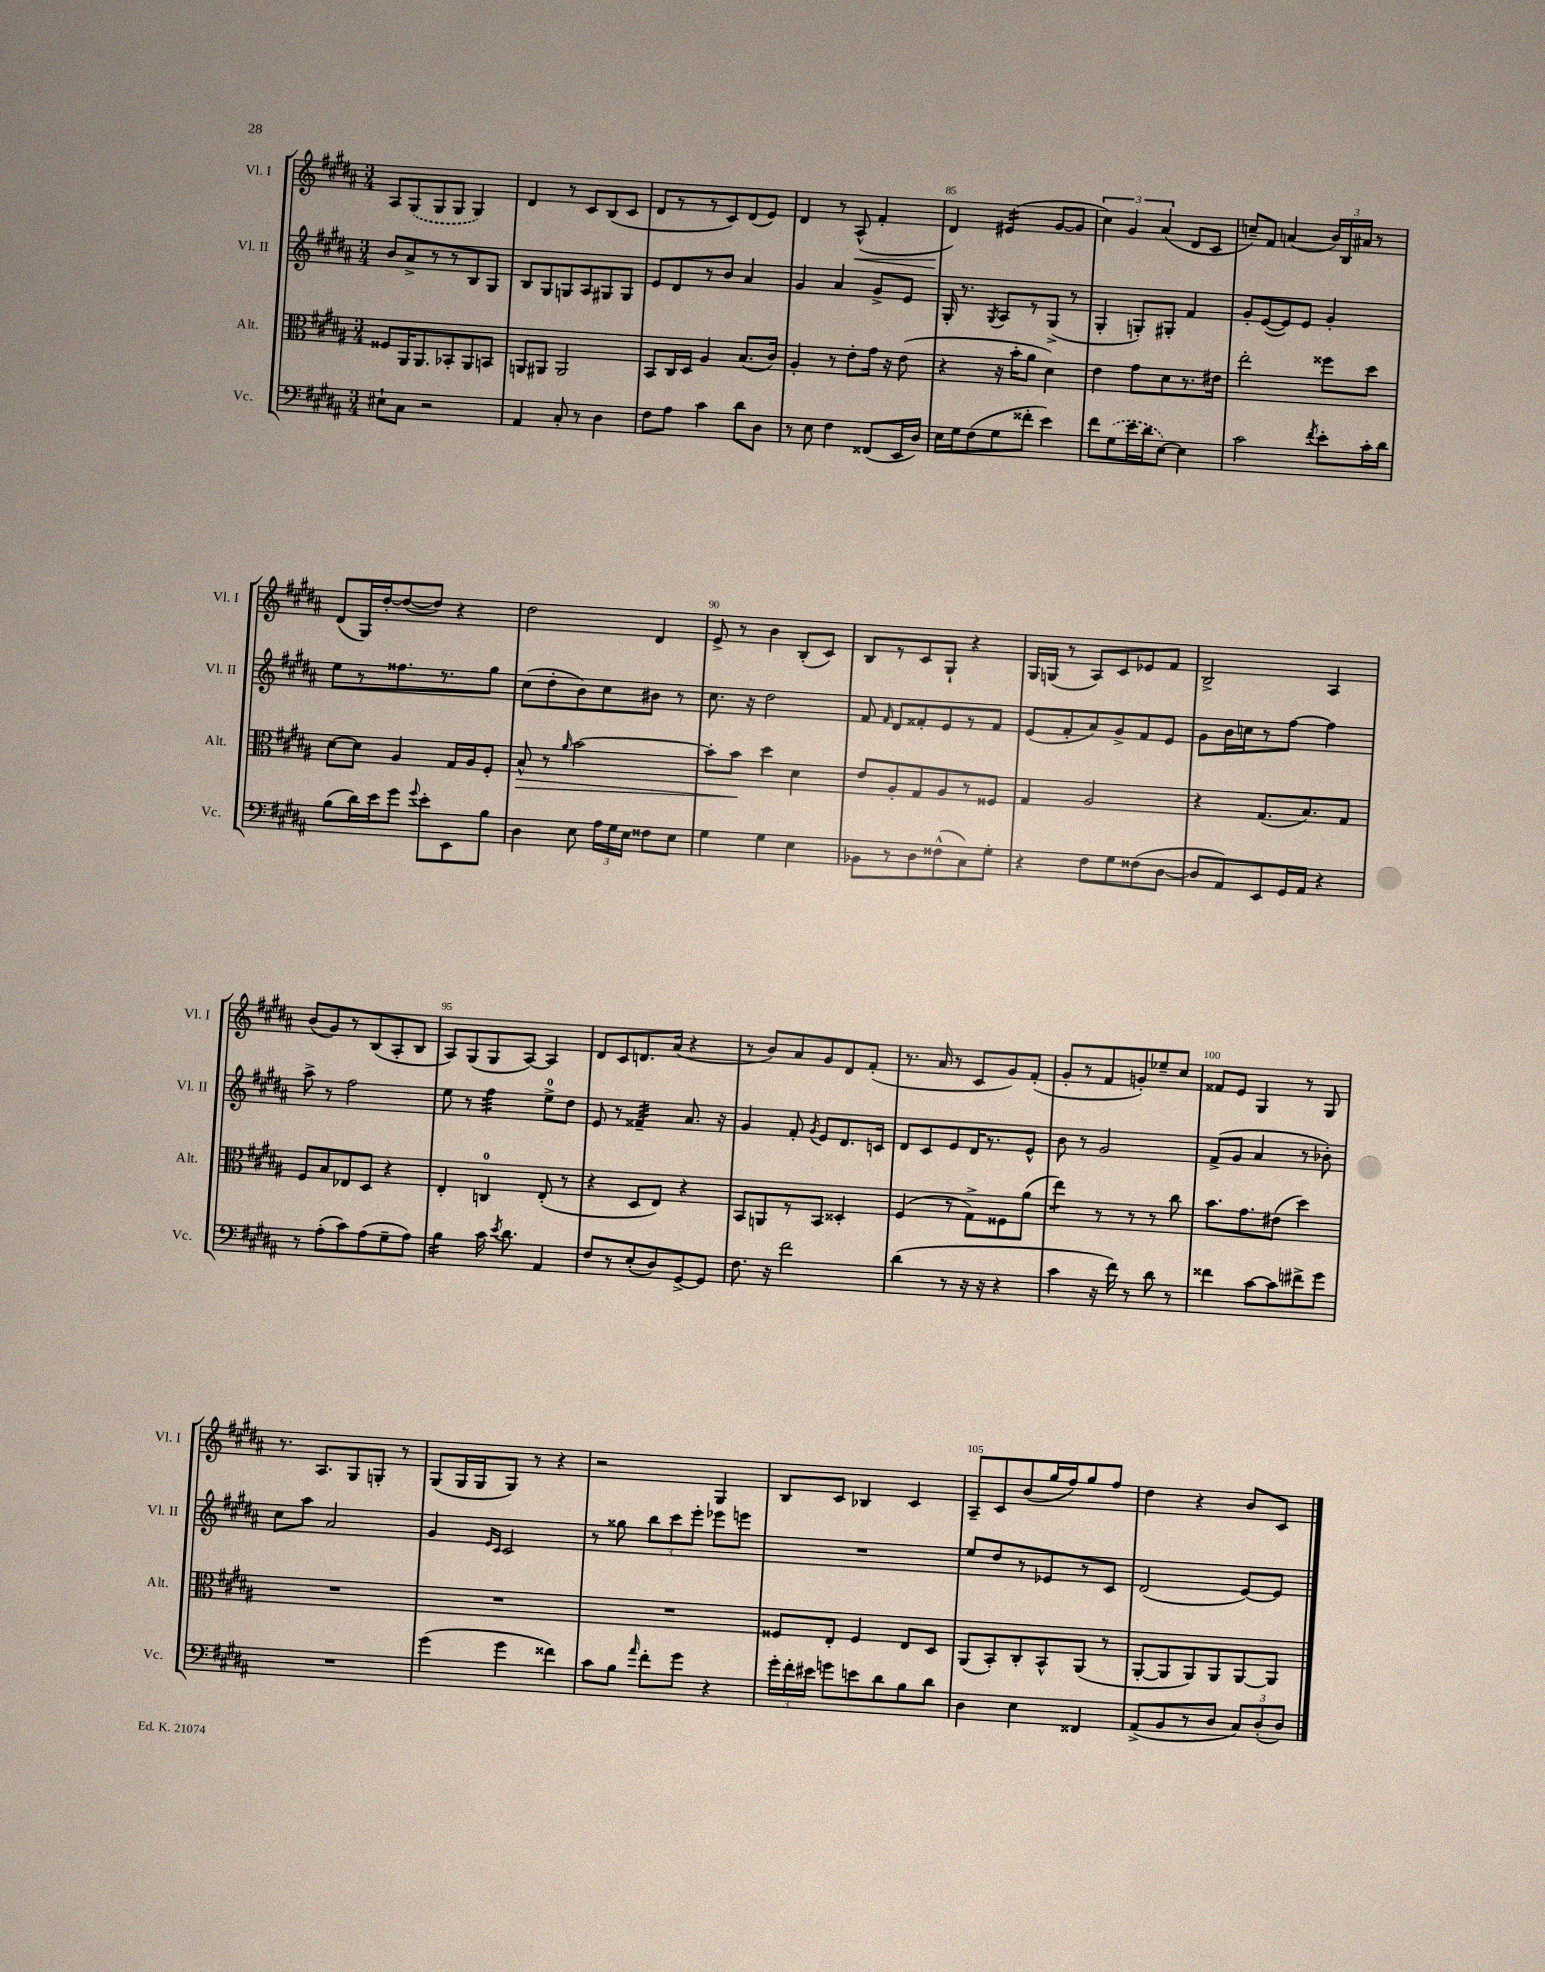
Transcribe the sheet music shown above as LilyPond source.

<<
\new StaffGroup <<
\new Staff = "s0" \with { instrumentName = "Vl. I" shortInstrumentName = "Vl. I" } {
    \clef treble \key b \major \numericTimeSignature \time 3/4
    \autoBeamOff ais8[ \once \slurDashed gis8( gis8 gis8] gis4) |
    dis'4 r8 cis'8[ b8( cis'8] |
    dis'8[ r8 r8 cis'8) dis'8( e'8]) |
    dis'4 r8 ais8-^\<( fis'4-. |
    dis'4\!) eis'4:16( gis'8[~ gis'8] |
    \tuplet 3/2 { cis''4) gis'4 ais'4( } dis'8[ cis'8] |
    c''8[--) fis'8] a'4( \tuplet 3/2 { b'16[) b16 ais'16] } r8 |
    dis'8[( gis16) dis''16~-. dis''8~( dis''8]) r4 |
    dis''2 dis'4 |
    e'8-> r8 b'4 b8[-.( cis'8]) |
    b8[ r8 cis'8 gis8]-! r4 |
    gis16[ g16]( r8 ais8[) cis'8 ees'8 fis'8] |
    b2-> ais4 |
    b'8[( gis'8) r8 b8( ais8-. b8] |
    ais8[) gis8( gis8 ais8]~) ais4 |
    dis'8[ cis'8 d'8. ais'16]( r4 |
    r8 b'8[) ais'8 gis'8 dis'8 fis'8]-.( |
    r8. ais'16 r8 cis'8[ gis'8) fis'8]-.( |
    gis'8[-. r8 fis'8 g'8-.) ees''8-- cis''8] |
    fisis'8[ e'8] gis4 r8 gis8 |
    r8. ais8.[ gis8 g8]-. r8 |
    gis8[( gis16 gis16 gis8]) r8 r4 |
    r2 gis4 |
    b8[ cis'8] bes4 cis'4 |
    ais8[-- cis'8 b'8( gis''16 fis''16) gis''8 fis''8] |
    dis''4 r4 b'8[ cis'8] \bar "|." |
}
\new Staff = "s1" \with { instrumentName = "Vl. II" shortInstrumentName = "Vl. II" } {
    \clef treble \key b \major \numericTimeSignature \time 3/4
    \autoBeamOff b'8[ ais'8-> r8 r8 b8 gis8] |
    b8[ gis8 g8 ais8 gis8 gis8] |
    e'8[ dis'8 r8 b'8] ais'4 |
    gis'4 ais'4 gis'8[-> e'8] |
    gis16-. r8. \acciaccatura { gis8 } ais8[ r8 gis8]->( r8 |
    gis4-. g8[-.) gis8]-. fis'4 |
    gis'8[-. e'8~( e'8) e'8] gis'4-. |
    e''8[ r8 fisis''8. r8. gis''8] |
    cis''8[( dis''8-. b'8) cis''8 bis'8] r8 |
    cis''8. r16 dis''2 |
    fis'8 \grace { fis'16 } dis'8[ fisis'8-. e'8 r8 fisis'8] |
    e'8[( fis'8-. ais'8) gis'8-> fis'8 e'8] |
    gis'8[ b'16 c''16 r8 fis''8]~ fis''4 |
    ais''8-> r8 fis''2 |
    e''8 r8 fis''4:32 e''8[-0-> dis''8] |
    e'8 r8 fisis'4:32-- ais'8. r16 |
    gis'4 fis'8-. \acciaccatura { gis'8 } e'8[ dis'8. c'16] |
    dis'8[ cis'8 e'8 dis'16 r8. e'8]-^ |
    b'8 r8 gis'2 |
    fis'8[->( gis'8] ais'4 r8 bes'8-.) |
    cis''8[ ais''8] ais'2 |
    gis'4 \grace { e'16[ cis'16] } cis'2 |
    r8 gisis''8 \tuplet 3/2 { b''8[ cis'''8 e'''8]-. } ees'''8[ e'''8] |
    R2. |
    e''8[ dis''8 r8 ees'8 r8 cis'8] |
    dis'2( e'8[~) e'8] \bar "|." |
}
\new Staff = "s2" \with { instrumentName = "Alt." shortInstrumentName = "Alt." } {
    \clef alto \key b \major \numericTimeSignature \time 3/4
    \autoBeamOff fisis8[ ais,16 ais,8. bes,8-. ais,8 b,8] |
    a,8[ ais,8] ais,2 |
    b,8[ cis16 dis16] ais4 b8.[( cis'16]) |
    ais4-. r8 e'8[-. gis'16] r16 e'8( |
    r4 r16 b'16[-. ais'8] dis'4) |
    e'4 gis'8[ dis'8 r8. eis'16] |
    e''2-. fisis''8[ dis''8] |
    dis'8[~ dis'8] ais4 gis16[ ais16 fis8]-. |
    b8-^\> r8 \grace { ais'16 } b'2~ |
    b'8[-. b'8]\! dis''4 dis'4 |
    e'8[ ais8-. gis8 ais8 r8 fisis8] |
    gis4 ais2 |
    r4 gis8.[( b8.) gis8] |
    fis8[ b8 ees8 dis8] r4 |
    e4-. c4-0 e8-.( r8 |
    r4 dis8[ e8]) r4 |
    b,8[ a,8 r8 b,8] disis4-. |
    fis4( r8 gis8[->) fisis8 ais'8]( |
    e''4:8) r8 r8 r8 cis''8 |
    b'8.[ gis'8. eis'8]( dis''4) |
    R2. |
    R2. |
    R2. |
    fisis8[ e8]-. fisis4 e8[ dis8] |
    ais,8[( b,8-.) cis8-. b,8-^ ais,8]( r8 |
    ais,8[~-. ais,8 ais,8) ais,8 ais,8~ ais,8] \bar "|." |
}
\new Staff = "s3" \with { instrumentName = "Vc." shortInstrumentName = "Vc." } {
    \clef bass \key b \major \numericTimeSignature \time 3/4
    \autoBeamOff eis8[-! cis8] r2 |
    ais,4 cis8-. r8 dis4 |
    fis8[ ais8] cis'4 dis'8[ dis8] |
    r8 e8 fis4 fisis,8[( e,16 dis16]) |
    e16[ gis16 fis8( gis8 fisis'8]-. e'4) |
    fis'8[ \once \slurDashed gis8( e'16 dis'16 e8]~) e4 |
    cis'2 \acciaccatura { fis'8 } e'8[-. cis'16-. dis'16] |
    b8[( dis'16) e'16 gis'8] \appoggiatura { gis'8 } e'8[-. e,8 b8] |
    dis4 e8 \tuplet 3/2 { ais16[ gis16 e16] } fisis8[ e8] |
    gis4 gis4 e4 |
    bes,8[ r8 dis8 fisis8-^( cis8) gis8]-. |
    r4 fis8[ gis8 fisis8( dis8]~ |
    dis8[ ais,8) e,8 gis,16 ais,16] r4 |
    r8 ais8[-.( cis'8) ais8( gis8-- ais8]) |
    b4:16 cis'16 \acciaccatura { e'8 } dis'8. ais,4 |
    fis8[ r8 e8-.( dis8) gis,8~-> gis,8] |
    fis8. r16 fis'2 |
    dis'4( r8 r16 r16 r4 |
    cis'4 r16 fis'16) r8 dis'8 r8 |
    fisis'4 cis'8[~ cis'8 fis'8-> gis'8] |
    R2. |
    gis'4( gis'4 fisis'4) |
    cis'8[ b8] \grace { ais'16 } fis'8[-. gis'8] r4 |
    \tuplet 3/2 { gis'16[-. fis'16-. eis'16] } g'8[ e'8 dis'8 b8 dis'8] |
    dis4 e4 fisis,4 |
    ais,8[->( b,8 r8 dis8] \tuplet 3/2 { cis8[) dis8-.( dis8]) } \bar "|." |
}
>>
>>
\layout { \context { \Score currentBarNumber = #81 \override BarNumber.break-visibility = ##(#f #t #t) barNumberVisibility = #(every-nth-bar-number-visible 5) } }
